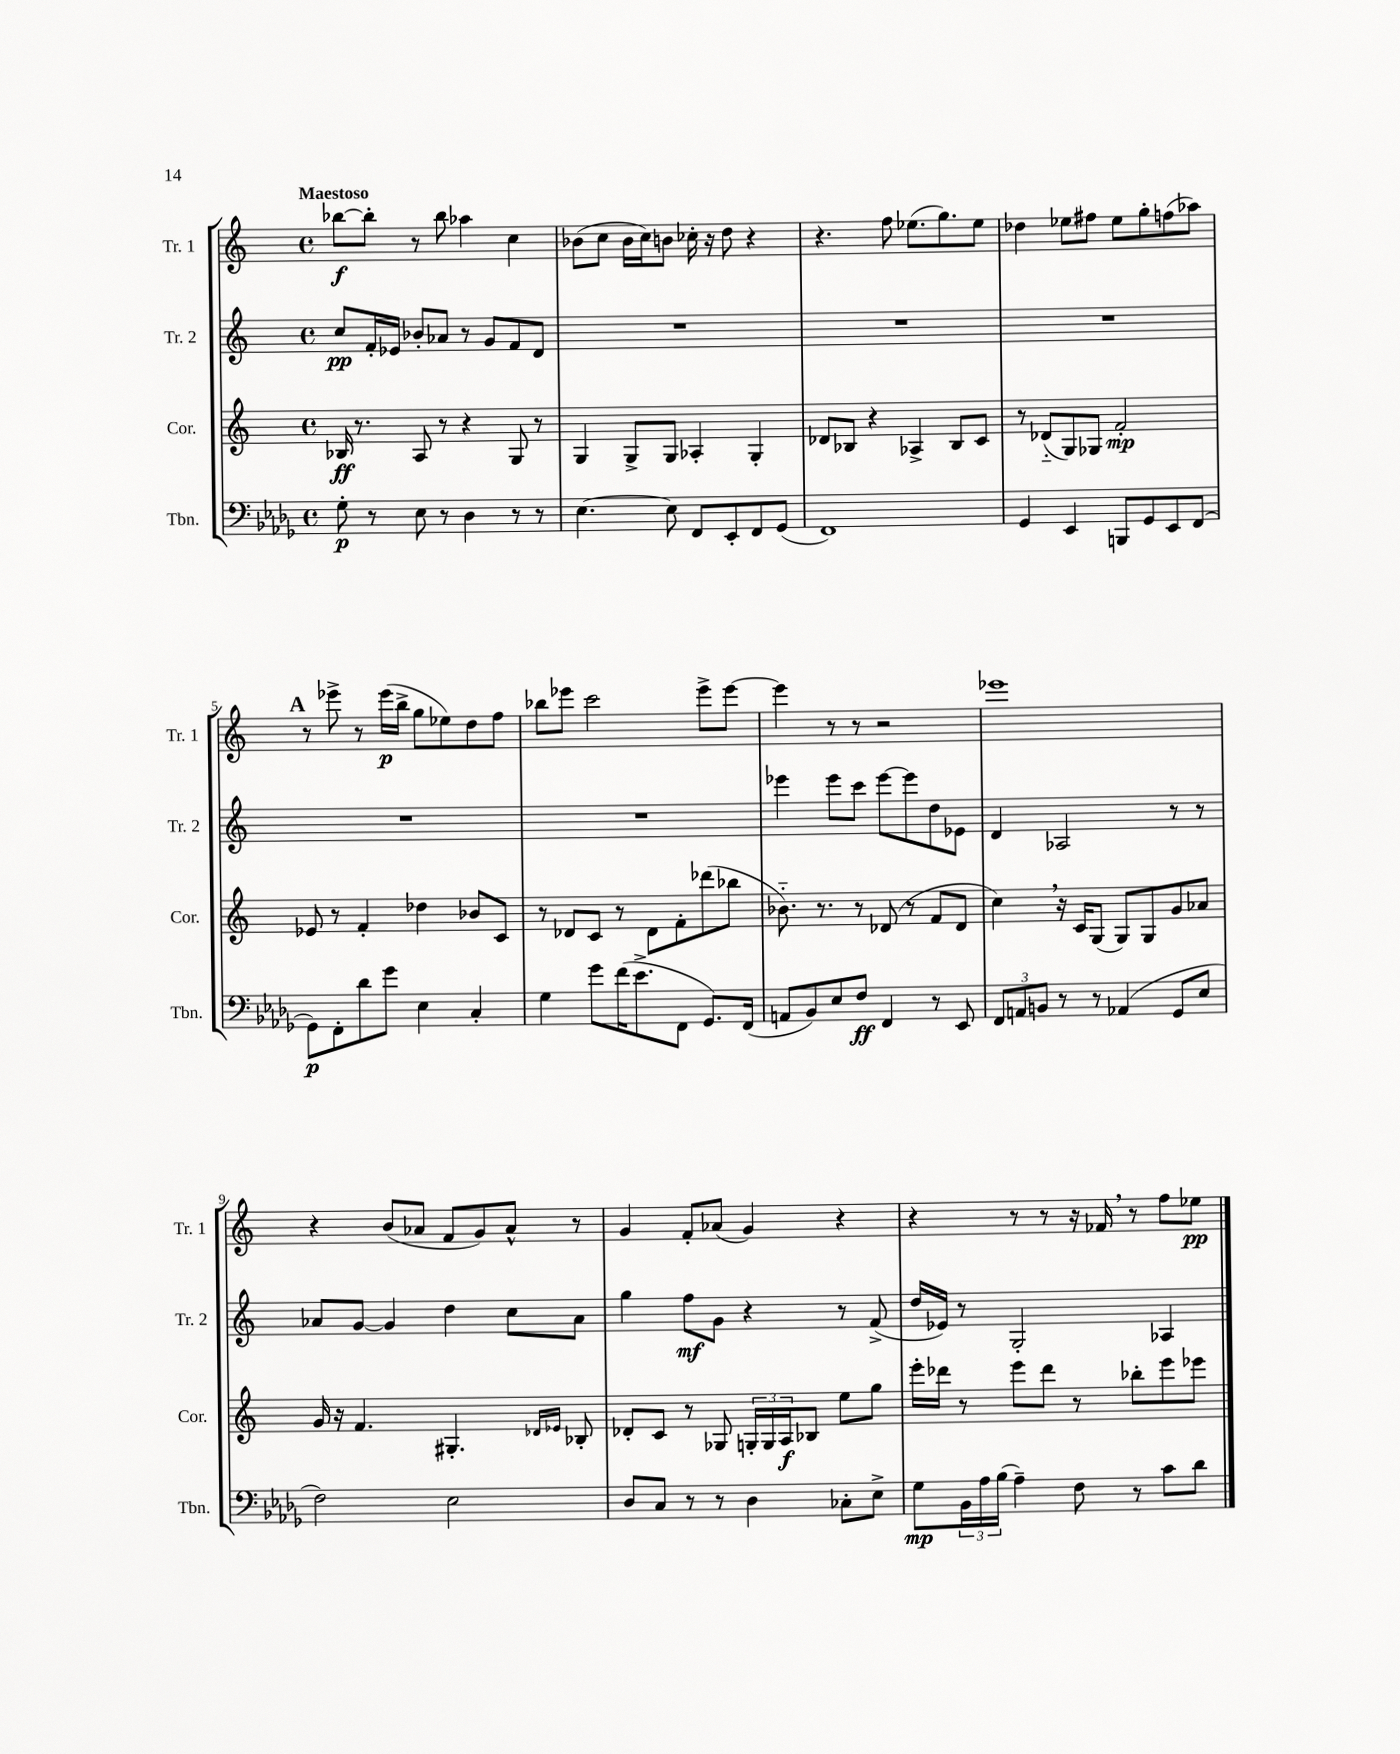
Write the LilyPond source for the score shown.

<<
\new StaffGroup <<
\new Staff = "s0" \with { instrumentName = "Tr. 1" shortInstrumentName = "Tr. 1" } {
    \clef treble \key c \major \defaultTimeSignature \time 4/4 \tempo "Maestoso"
    bes''8~\f bes''8-. r8 bes''8 aes''4 c''4 |
    bes'8( c''8 bes'16 c''16) b'8 ces''16-. r16 d''8 r4 |
    r4. f''8 ees''8.( g''8.) ees''8 |
    des''4 ees''8 fis''8 ees''8 g''8-. f''8( aes''8) |
    \mark \markup { \bold "A" } r8 ees'''8-> r8 ees'''16\p( b''16-> g''8 ees''8) d''8 f''8 |
    bes''8 ees'''8 c'''2 ees'''8-> ees'''8~ |
    ees'''4 r8 r8 r2 |
    ees'''1 |
    r4 b'8( aes'8 f'8 g'8) aes'8-^ r8 |
    g'4 f'8-. aes'8( g'4) r4 |
    r4 r8 r8 r16 fes'16 \breathe r8 f''8 ees''8\pp \bar "|." |
}
\new Staff = "s1" \with { instrumentName = "Tr. 2" shortInstrumentName = "Tr. 2" } {
    \clef treble \key c \major \defaultTimeSignature \time 4/4
    c''8\pp f'16-. ees'16 bes'8-. aes'8 r8 g'8 f'8 d'8 |
    R1 |
    R1 |
    R1 |
    \mark \markup { \bold "A" } R1 |
    R1 |
    ees'''4 ees'''8 c'''8 ees'''8~ ees'''8 d''8 ees'8 |
    d'4 aes2 r8 r8 |
    aes'8 g'8~ g'4 d''4 c''8 aes'8 |
    g''4 f''8\mf g'8 r4 r8 f'8->( |
    d''16 ees'16) r8 g2-. aes4 \bar "|." |
}
\new Staff = "s2" \with { instrumentName = "Cor." shortInstrumentName = "Cor." } {
    \clef treble \key c \major \defaultTimeSignature \time 4/4
    bes16\ff r8. a8 r8 r4 g8 r8 |
    g4 g8-> g8 aes4-. g4-. |
    des'8 bes8 r4 aes4-> bes8 c'8 |
    r8 des'8-_( g8) ges8 f'2-.\mp |
    \mark \markup { \bold "A" } ees'8 r8 f'4-. des''4 bes'8 c'8 |
    r8 des'8 c'8 r8 des'8 f'8-. des'''8( bes''8 |
    bes'8.-_) r8. r8 des'8( r8 f'8 des'8 |
    c''4) \breathe r16 c'16 g8( g8) g8 g'8 aes'8 |
    g'16 r16 f'4. gis4.-. \grace { des'16 ees'16 } bes8-. |
    des'8-. c'8 r8 ges8 \tuplet 3/2 { g16-. g16 a16\f } bes8 e''8 g''8 |
    e'''16-. des'''16 r8 e'''8 des'''8 r8 bes''8-. e'''8 ees'''8 \bar "|." |
}
\new Staff = "s3" \with { instrumentName = "Tbn." shortInstrumentName = "Tbn." } {
    \clef bass \key des \major \defaultTimeSignature \time 4/4
    ges8-.\p r8 ees8 r8 des4 r8 r8 |
    ees4.~ ees8 f,8 ees,8-. f,8 ges,8( |
    f,1) |
    ges,4 ees,4 b,,8 ges,8 ees,8 f,8( |
    \mark \markup { \bold "A" } ges,8\p) f,8-. des'8 ges'8 ees4 c4-. |
    ges4 ges'8 f'16( ees'8.-> f,8 ges,8.) f,16( |
    a,8 bes,8) ees8 f8\ff f,4 r8 ees,8 |
    \tuplet 3/2 { f,8 a,8 b,8 } r8 r8 aes,4( ges,8 ees8 |
    f2) ees2 |
    des8 c8 r8 r8 des4 ces8-. ees8-> |
    ges8\mp \tuplet 3/2 { bes,16 aes16 bes16( } aes4--) f8 r8 c'8 des'8 \bar "|." |
}
>>
>>
